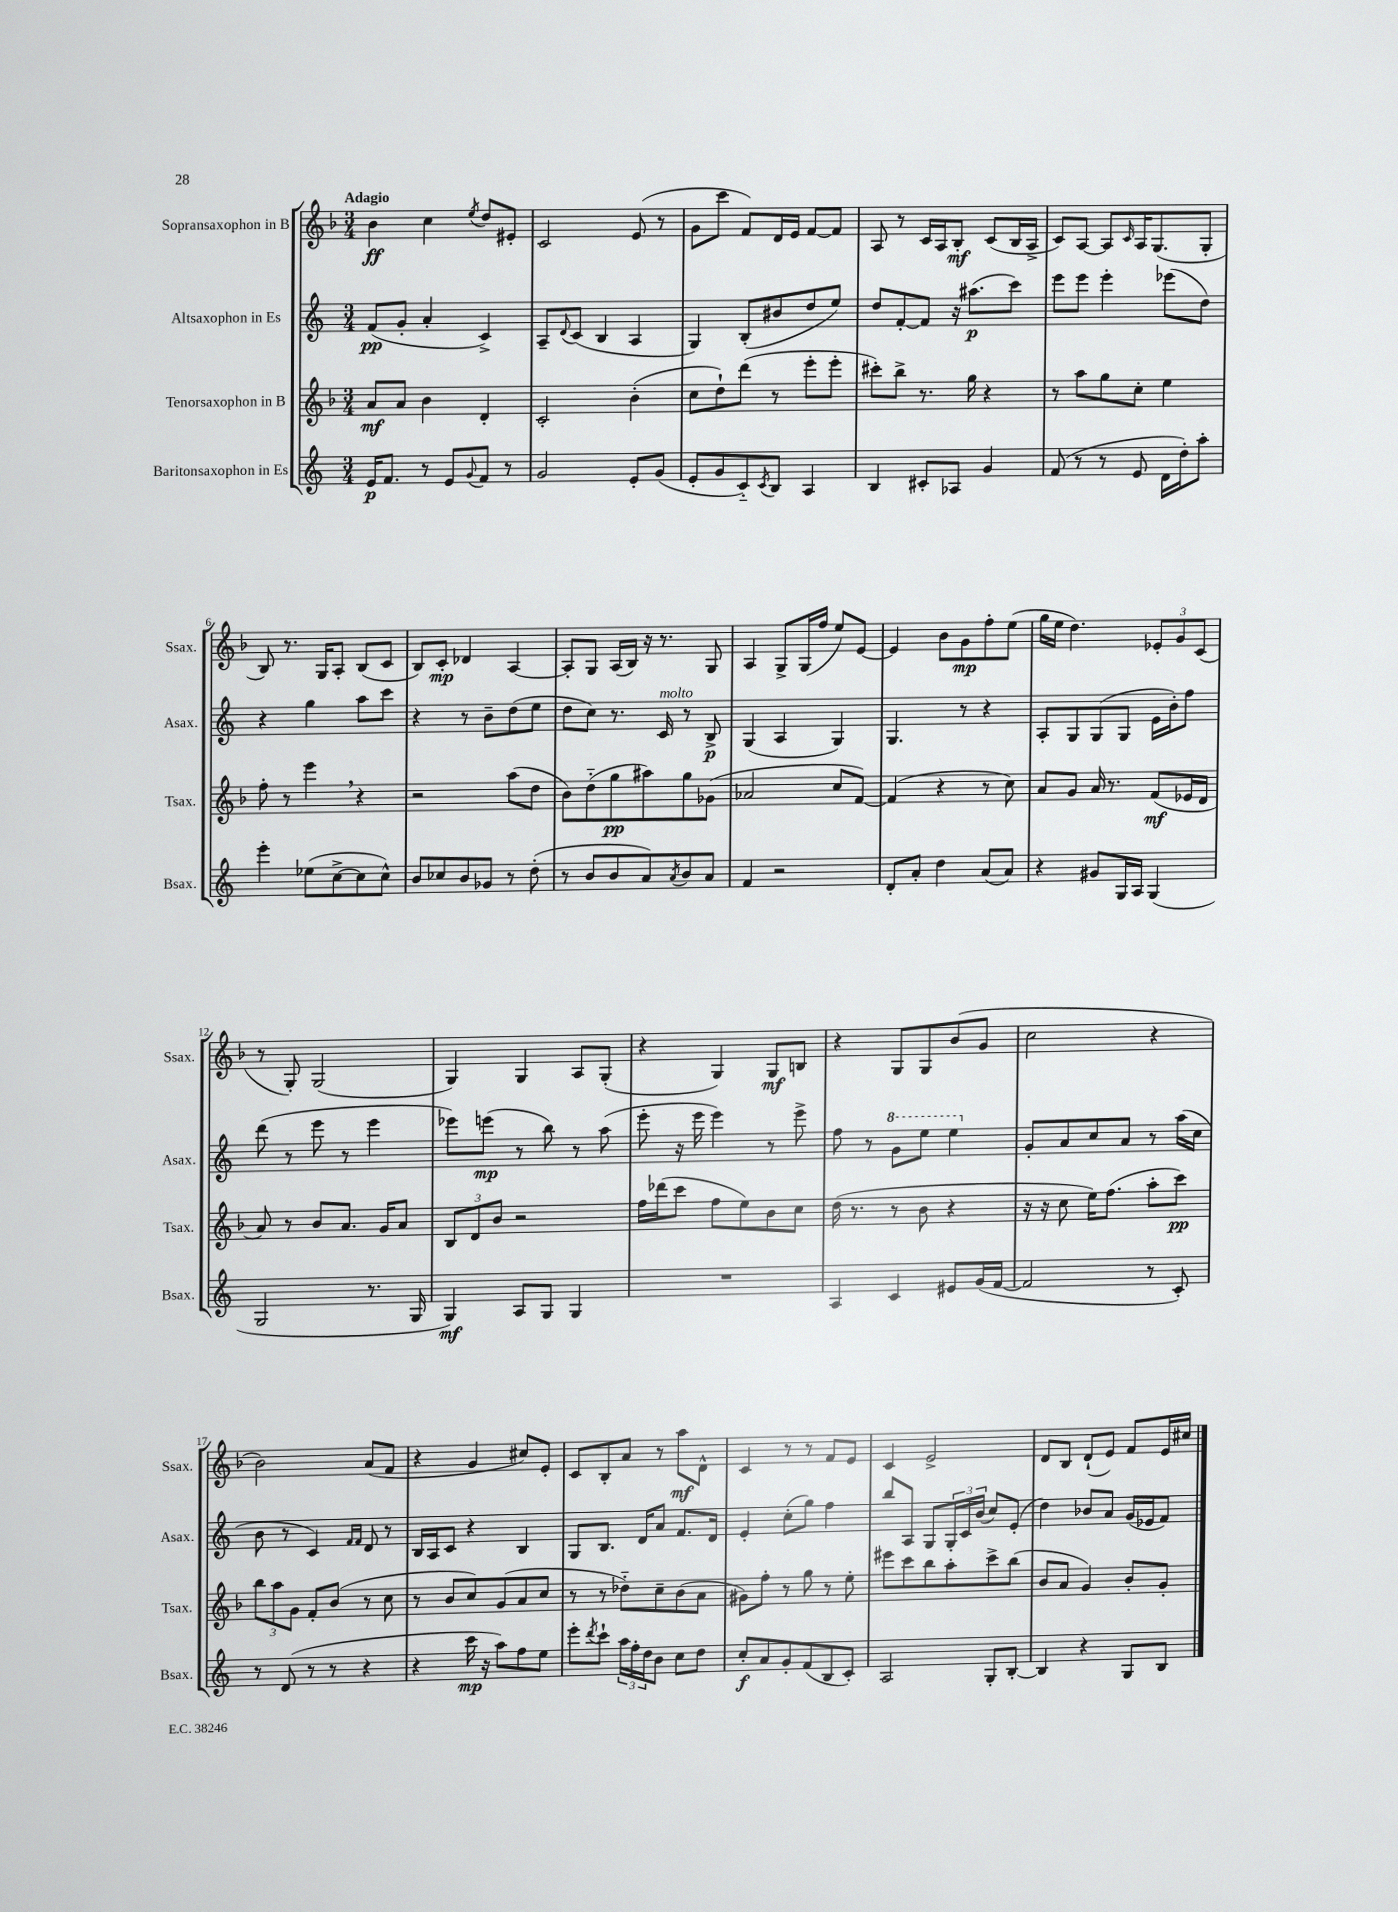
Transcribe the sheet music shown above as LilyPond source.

<<
\new StaffGroup <<
\new Staff = "s0" \with { instrumentName = "Sopransaxophon in B" shortInstrumentName = "Ssax." } {
    \clef treble \key f \major \numericTimeSignature \time 3/4 \tempo "Adagio"
    bes'4\ff c''4 \acciaccatura { e''8 } d''8 eis'8-. |
    c'2 e'8( r8 |
    g'8 c'''8 f'8) d'16 e'16 f'8~ f'8 |
    a8 r8 c'16 a16 bes8-.\mf c'8( bes16 a16-> |
    c'8) a8~ a8 \grace { c'16 } a16 g8.( g8-. |
    bes8) r8. g16 a8-. bes8( c'8 |
    bes8) c'8-.\mp des'4 a4~ |
    a8-. g8 a16( bes16) r16 r8. g8 |
    a4 g8-> g16( f''16 e''8) e'8~ |
    e'4 bes'8 g'8\mp f''8-. e''8( |
    g''16 e''16 d''4.) \tuplet 3/2 { ees'8-. g'8 c'8( } |
    r8 g8-.) g2( |
    g4) g4 a8 g8-.( |
    r4 g4) g8\mf b8 |
    r4 g8 g8 bes'8( g'8 |
    c''2 r4 |
    bes'2) a'8( f'8 |
    r4 g'4 cis''8) e'8-. |
    c'8 bes8-. a'8 r8 a''8\mf d'8-^ |
    c'4 r8 r8 f'8 e'8 |
    c'4 e'2-> |
    d'8 bes8 d'8-!( e'8) f'8 e'16 cis''16 \bar "|." |
}
\new Staff = "s1" \with { instrumentName = "Altsaxophon in Es" shortInstrumentName = "Asax." } {
    \clef treble \key c \major \numericTimeSignature \time 3/4
    f'8\pp( g'8-. a'4-. c'4->) |
    a8-- \appoggiatura { d'8 } c'8( b4 a4 |
    g4) b8-.( bis'8 d''8 e''8) |
    d''8 f'8~-. f'8 r16 ais''8.\p( c'''8) |
    e'''8 e'''8 e'''4-. ees'''8( d''8) |
    r4 g''4 a''8 c'''8 |
    r4 r8 b'8-- d''8( e''8 |
    d''8 c''8) r8. c'16^\markup { \italic "molto" } r8 b8->\p |
    g4( a4 g4) |
    g4. r8 r4 |
    a8-. g8 g8( g8 e'16 b'16-.) f''8 |
    d'''8( r8 e'''8 r8 e'''4 |
    ees'''8) e'''8\mp( r8 b''8) r8 a''8( |
    e'''8-. r16 e'''16 e'''4) r8 e'''8-> |
    f''8 r8 \ottava #1 g''8 e'''8 e'''4 \ottava #0 |
    g'8-. a'8 c''8 a'8 r8 a''16( c''16 |
    b'8 r8 c'4) \grace { f'16 f'16 } d'8 r8 |
    b16 a16 c'8 r4 b4 |
    g8 b8. d'16 a'8 f'8. d'16 |
    e'4-. c''8-.( g''8) f''4 |
    b''8 a8 g8 \tuplet 3/2 { g16-. c'16 b'16( } c''8) e'8-.( |
    d''4) bes'8 a'8 g'16( ees'16 f'8) \bar "|." |
}
\new Staff = "s2" \with { instrumentName = "Tenorsaxophon in B" shortInstrumentName = "Tsax." } {
    \clef treble \key f \major \numericTimeSignature \time 3/4
    a'8\mf a'8 bes'4 d'4-. |
    c'2-. bes'4-.( |
    c''8 d''8-!) d'''8( r8 e'''8-. e'''8-. |
    cis'''8-.) bes''8-> r8. g''16 r4 |
    r8 a''8 g''8 c''8-. e''4 |
    f''8-. r8 e'''4 \breathe r4 |
    r2 a''8( d''8 |
    bes'8) d''8-_( g''8\pp ais''8) g''8 ges'8( |
    aes'2 c''8 f'8~) |
    f'4( r4 r8 c''8) |
    a'8 g'8 a'16 r8. f'8\mf( ees'16 d'16 |
    a'8) r8 bes'8 a'8. g'16 a'8 |
    \tuplet 3/2 { bes8 d'8 bes'8 } r2 |
    f''16 des'''16( c'''8 f''8 e''8) bes'8 c''8 |
    d''16( r8. r8 bes'8 r4 |
    r16 r16 c''8 e''16) f''8.( a''8-. c'''8\pp) |
    \tuplet 3/2 { bes''8 a''8 g'8 } f'8-. bes'8( r8 c''8 |
    r8 bes'8 c''8) g'8( a'8 c''8 |
    r8 r8 des''8-_) c''8-- bes'8( a'8 |
    gis'8) f''8-. r8 g''8 r8 e''8-. |
    eis'''8 c'''8 bes''8 a''8-. c'''8-> bes''8( |
    bes'8 a'8 g'4) bes'8-. g'8-. \bar "|." |
}
\new Staff = "s3" \with { instrumentName = "Baritonsaxophon in Es" shortInstrumentName = "Bsax." } {
    \clef treble \key c \major \numericTimeSignature \time 3/4
    e'16\p f'8. r8 e'8 \appoggiatura { g'8 } f'8 r8 |
    g'2 e'8-. g'8( |
    e'8-. g'8 c'8-_) \acciaccatura { c'8 } b8 a4 |
    b4 cis'8-. aes8 g'4 |
    f'8( r8 r8 e'8 d'16 d''16-.) a''8-. |
    e'''4-. ees''8( c''8~-> c''8 c''8-^) |
    b'8 ces''8 b'8 ges'8 r8 d''8-.( |
    r8 b'8 b'8 a'8) \acciaccatura { a'8 } b'8 a'8 |
    f'4 r2 |
    d'8-. a'8-. d''4 a'8( a'8) |
    r4 gis'8 g16 a16 g4( |
    g2 r8. g16 |
    g4\mf) a8 g8 g4 |
    R2. |
    a4 c'4 eis'8 g'16( f'16~ |
    f'2 r8 c'8-.) |
    r8 d'8( r8 r8 r4 |
    r4 c'''16\mp r16 a''8) f''8 e''8 |
    e'''8-. \acciaccatura { d'''8 } c'''8-! \tuplet 3/2 { a''16 f''16-. d''16 } b'8 c''8 d''8 |
    c''8-.\f a'8 g'8-. f'8( b8 c'8-.) |
    a2 g8-. b8~-. |
    b4 r4 g8 b8 \bar "|." |
}
>>
>>
